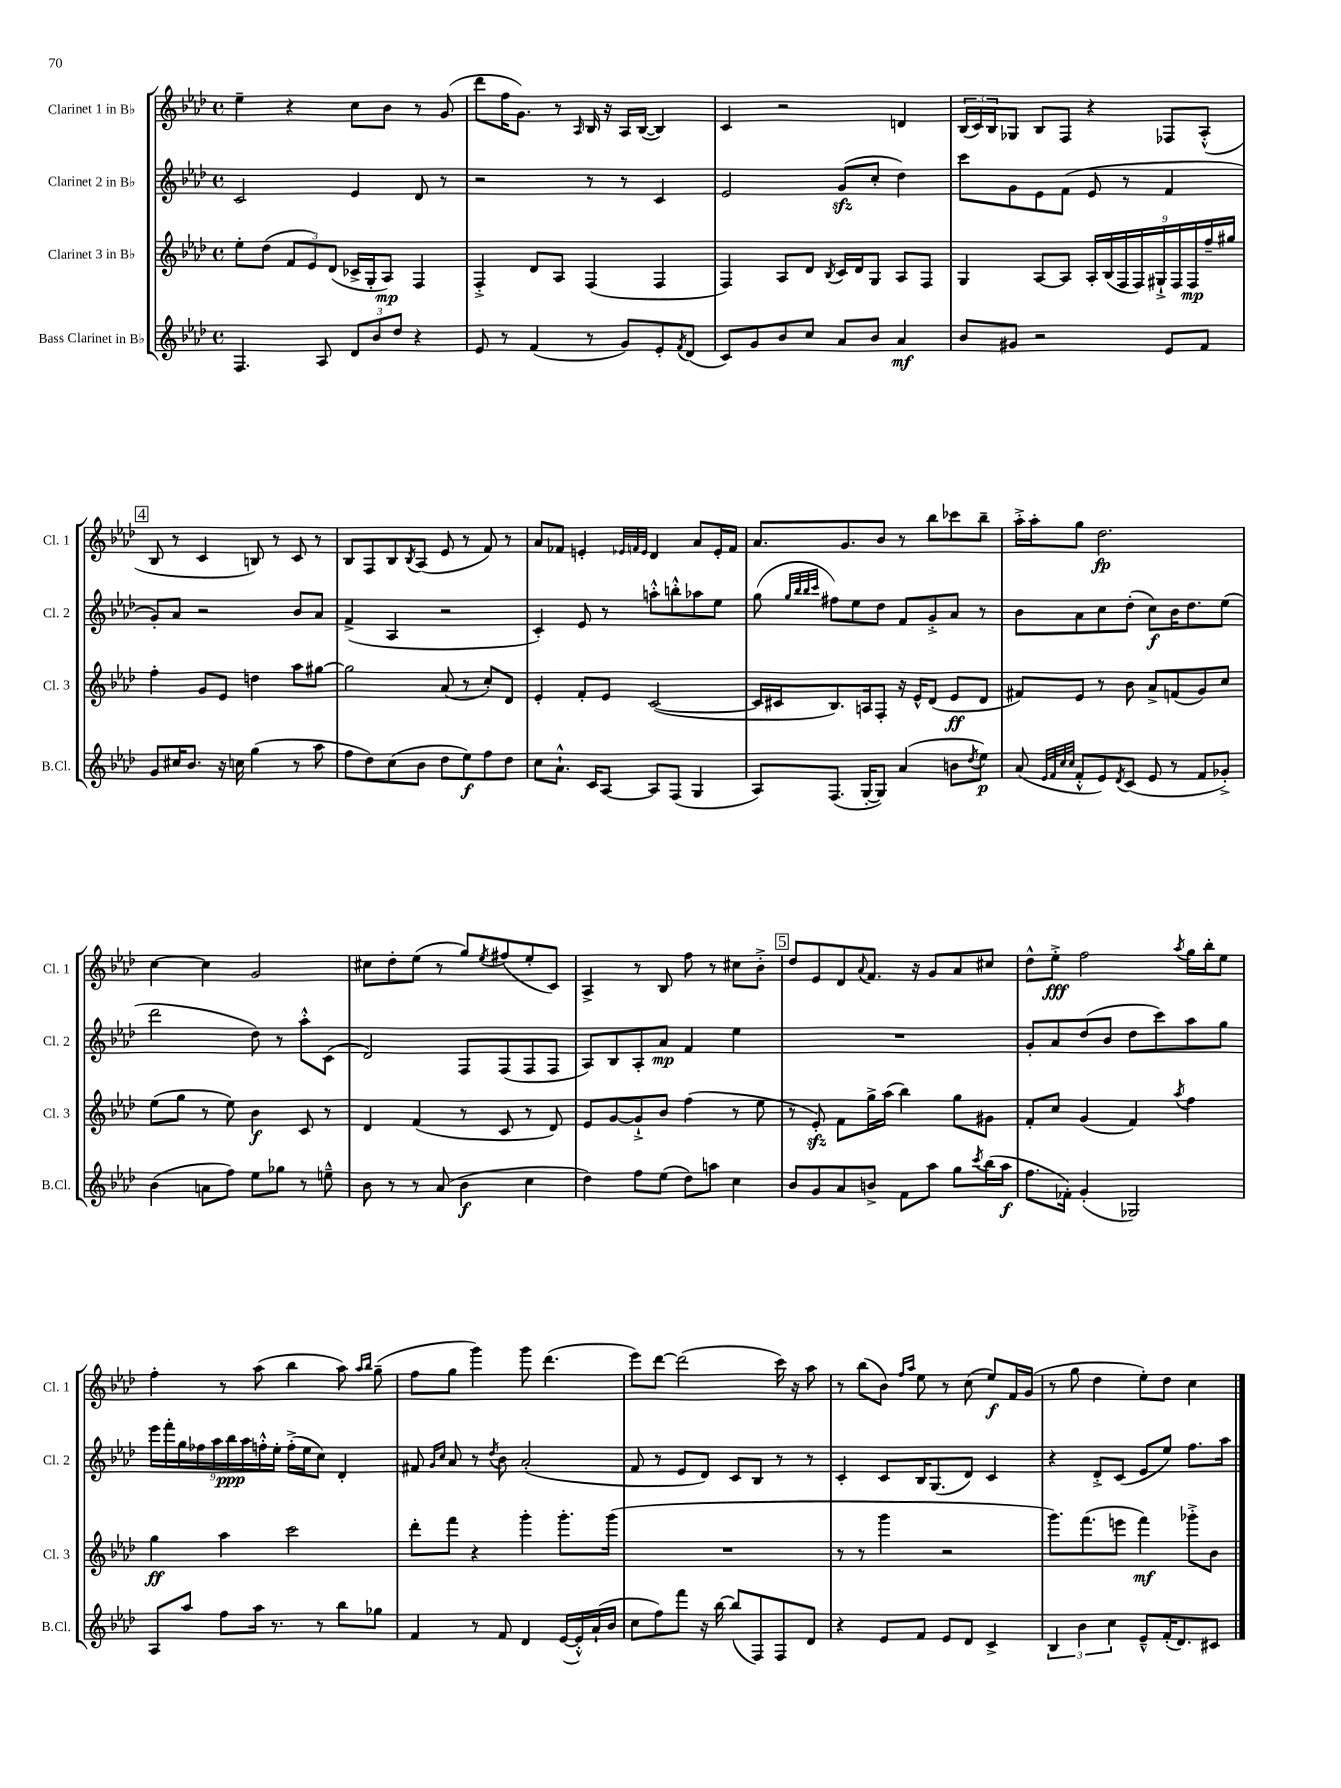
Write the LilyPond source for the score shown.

<<
\new StaffGroup <<
\new Staff = "s0" \with { instrumentName = "Clarinet 1 in Bb" shortInstrumentName = "Cl. 1" } {
    \clef treble \key aes \major \defaultTimeSignature \time 4/4
    ees''4-- r4 c''8 bes'8 r8 g'8( |
    des'''8 f''16 g'8.) r8 \grace { aes16 } bes16 r16 aes16 bes16~( bes4) |
    c'4 r2 d'4 |
    \tuplet 3/2 { bes16( c'16) bes16 } ges8 bes8 f8 r4 fes8 aes8-.-^( |
    \mark \markup { \box "4" } bes8 r8 c'4 b8) r8 c'8 r8 |
    bes8 f8 bes8 \acciaccatura { bes8 } aes8( ees'8 r8 f'8) r8 |
    aes'8 fes'8 e'4-. \grace { ees'32 f'32 ees'32 } des'4 aes'8 ees'16-. f'16 |
    aes'8. g'8. bes'8 r8 bes''8 ces'''8 bes''8-- |
    aes''16-.-> aes''16-. g''8 des''2.\fp |
    c''4~ c''4 g'2 |
    cis''8 des''8-. ees''8( r8 g''8) \acciaccatura { ees''8 } fis''8( ees''8-. c'8) |
    aes4-> r8 bes8 f''8 r8 cis''8 bes'8-.-> |
    \mark \markup { \box "5" } des''8 ees'8 des'8 \appoggiatura { aes'8 } f'8. r16 g'8 aes'8 cis''8 |
    des''8-^ ees''8-.->\fff f''2 \acciaccatura { aes''8 } g''16 bes''16-. ees''8 |
    f''4-. r8 aes''8( bes''4 aes''8) \grace { aes''16 bes''16 } g''8--( |
    f''8 g''8 g'''4) g'''8 des'''4.( |
    ees'''8) des'''8~ des'''2( c'''16) r16 aes''8 |
    r8 bes''8( bes'8) \grace { f''16 aes''16 } ees''8 r8 c''8( ees''8\f) f'16 g'16( |
    r8 g''8 des''4 ees''8-.) des''8 c''4 \bar "|." |
}
\new Staff = "s1" \with { instrumentName = "Clarinet 2 in Bb" shortInstrumentName = "Cl. 2" } {
    \clef treble \key aes \major \defaultTimeSignature \time 4/4
    c'2 ees'4 des'8 r8 |
    r2 r8 r8 c'4 |
    ees'2 g'8\sfz( c''8-. des''4) |
    c'''8 g'8 ees'8 f'8( ees'8 r8 f'4 |
    \mark \markup { \box "4" } g'8-.) aes'8 r2 bes'8 aes'8 |
    f'4->( aes4 r2 |
    c'4-.) ees'8 r8 a''8-.-^ b''8-.-^ aes''8 ees''8 |
    g''8( \grace { g''32 bes''32 bes''32 c'''32 } fis''8) ees''8 des''8 f'8 g'8-.-> aes'8 r8 |
    bes'8 aes'8 c''8 des''8-.( c''8\f) bes'16 des''8. ees''8( |
    des'''2 des''8) r8 aes''8-.-^ c'8( |
    des'2) f8 f8( f8 f8 |
    aes8) bes8 aes8-. aes'8\mp f'4 ees''4 |
    \mark \markup { \box "5" } R1 |
    g'8-. aes'8 des''8( bes'8 des''8 c'''8) aes''8 g''8 |
    \tuplet 9/8 { ees'''16 f'''16-. g''16 fes''16 aes''16 bes''16\ppp aes''16 f''16-.-^ ees''16-. } f''16-.->( ees''16 c''8) des'4-. |
    fis'8 \grace { g'16 c''16 } aes'8 r8 \acciaccatura { des''8 } bes'8 aes'2-.( |
    f'8 r8 ees'8 des'8) c'8 bes8 r8 r8 |
    c'4-. c'8 bes16 g8.( des'8) c'4 |
    r4 des'8-.-> c'8( ees'8 ees''8) f''8. aes''16 \bar "|." |
}
\new Staff = "s2" \with { instrumentName = "Clarinet 3 in Bb" shortInstrumentName = "Cl. 3" } {
    \clef treble \key aes \major \defaultTimeSignature \time 4/4
    ees''8-. des''8( \tuplet 3/2 { f'8 ees'8) des'8( } ces'16-> g16-. aes8\mp) f4 |
    f4-.-> des'8 aes8 f4( f4 |
    f4) aes8 des'8 \acciaccatura { bes8 } c'16 des'16 g8 aes8 f8 |
    g4 aes8~ aes8 \tuplet 9/8 { aes16-. bes16( f16 f16) gis16-!-> f16 f16\mp f''16-- gis''16 } |
    \mark \markup { \box "4" } f''4-. g'8 ees'8 d''4 aes''8 gis''8~ |
    gis''2 aes'8( r8 c''8-.) des'8 |
    ees'4-. f'8-. ees'8 c'2~( |
    c'16 cis'16 bes8.) a16 f8-. r16 ees'16-^ des'8( ees'8\ff des'8 |
    fis'8) ees'8 r8 bes'8 aes'8-> f'8( g'8) c''8 |
    ees''8( g''8 r8 ees''8) bes'4\f c'8 r8 |
    des'4 f'4( r8 c'8 r8 des'8) |
    ees'8 g'8~ g'8-!-> bes'8 f''4( r8 ees''8 |
    \mark \markup { \box "5" } r8 ees'8-.\sfz) f'8 g''16-> aes''16( bes''4) g''8 gis'8 |
    f'8-. c''8 g'4( f'4) \acciaccatura { aes''8 } f''4 |
    g''4\ff aes''4 c'''2 |
    des'''8-. f'''8 r4 g'''4-. g'''8.-. g'''16( |
    R1 |
    r8 r8 g'''4 r2 |
    g'''8.) f'''8.( e'''8 f'''4\mf) ges'''8-.-> bes'8 \bar "|." |
}
\new Staff = "s3" \with { instrumentName = "Bass Clarinet in Bb" shortInstrumentName = "B.Cl." } {
    \clef treble \key aes \major \defaultTimeSignature \time 4/4
    f4. aes8 \tuplet 3/2 { des'8 bes'8 des''8 } r4 |
    ees'8 r8 f'4( r8 g'8) ees'8-. \acciaccatura { f'8 } des'8( |
    c'8) g'8 bes'8 c''8 aes'8 bes'8 aes'4\mf |
    bes'8 gis'8 r2 ees'8 f'8 |
    \mark \markup { \box "4" } g'8 cis''16 bes'8. r16 c''16 g''4( r8 aes''8 |
    f''8 des''8) c''8( bes'8 des''8 ees''8\f) f''8 des''8 |
    c''8 aes'8.-!-^ c'16 aes8~ aes8 f8( g4 |
    aes8) f8.( g16~-. g8) aes'4( b'8 \acciaccatura { des''8 } ees''8\p) |
    aes'8( \grace { ees'32 f'32 c''32 c''32 } f'8-.-^ ees'8) \acciaccatura { des'8 } c'8( ees'8 r8 f'8 ges'8-.->) |
    bes'4( a'8 f''8) ees''8 ges''8 r8 e''8---^ |
    bes'8 r8 r8 aes'8( bes'4\f c''4 |
    des''4) f''8 ees''8( des''8) a''8 c''4 |
    \mark \markup { \box "5" } bes'8 g'8 aes'8 b'8-> f'8 aes''8 g''8 \acciaccatura { c'''8 } bes''16( aes''16\f |
    f''8. fes'16-.) g'4-.( ges2) |
    aes8 aes''8 f''8 aes''16 r8. r8 bes''8 ges''8 |
    f'4 r8 f'8 des'4 ees'16~( ees'16-.-^) aes'16-!( bes'16 |
    c''8 f''8) f'''8 r16 bes''16~ bes''8( f8) f8 des'8 |
    r4 ees'8 f'8 ees'8 des'8 c'4-> |
    \tuplet 3/2 { bes4 bes'4 c''4 } ees'8---^ f'16-.( des'8.) cis'8 \bar "|." |
}
>>
>>
\layout { \context { \Score \remove "Bar_number_engraver" } }
